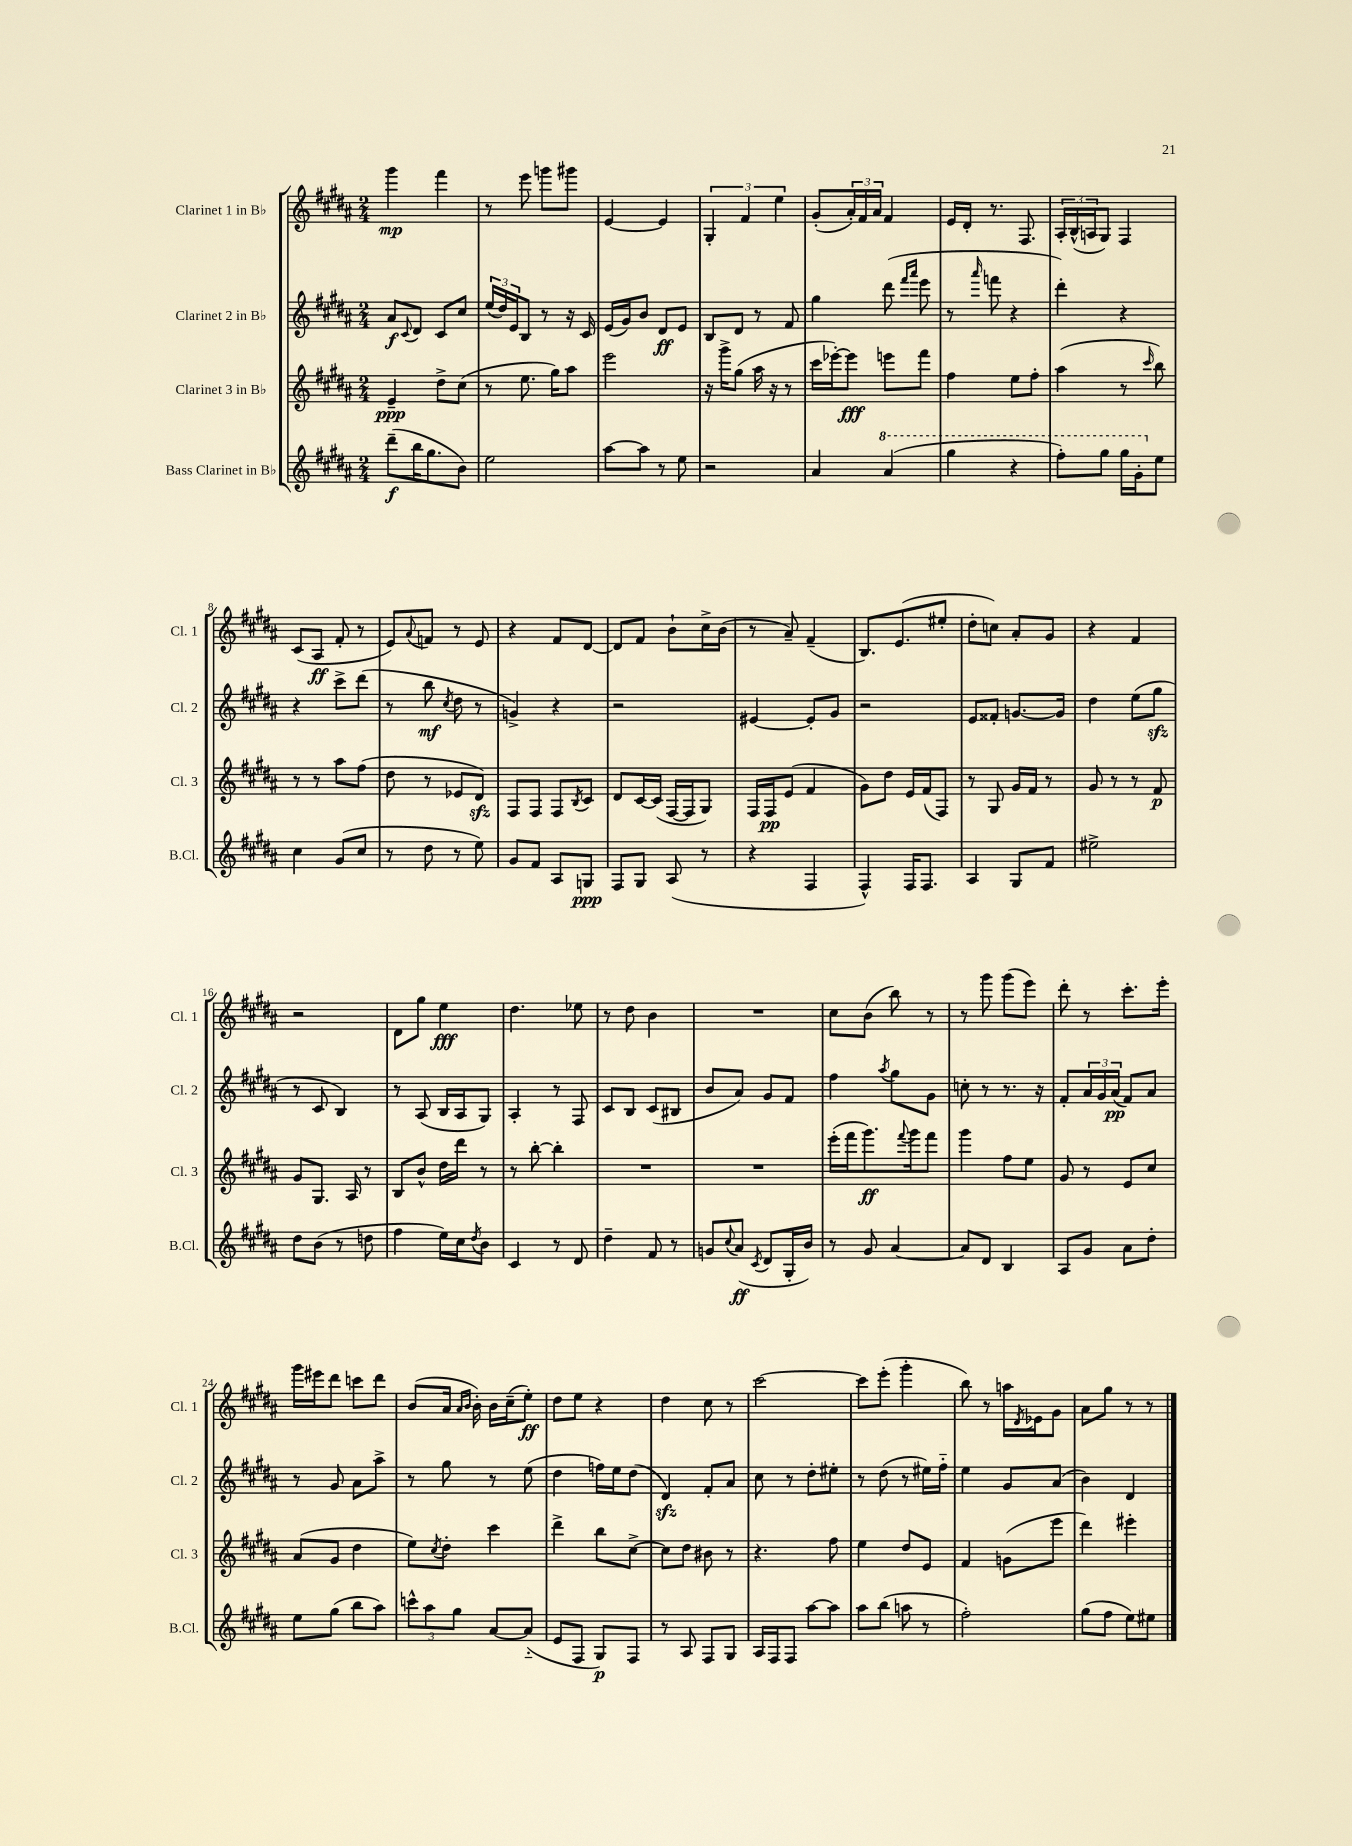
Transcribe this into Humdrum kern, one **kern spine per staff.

**kern	**dynam	**kern	**dynam	**kern	**dynam	**kern	**dynam
*part4	*part4	*part3	*part3	*part2	*part2	*part1	*part1
*staff4	*staff4	*staff3	*staff3	*staff2	*staff2	*staff1	*staff1
*I"Bass Clarinet in B♭	*	*I"Clarinet 3 in B♭	*	*I"Clarinet 2 in B♭	*	*I"Clarinet 1 in B♭	*
*I'B.Cl.	*	*I'Cl. 3	*	*I'Cl. 2	*	*I'Cl. 1	*
*clefG2	*	*clefG2	*	*clefG2	*	*clefG2	*
*k[f#c#g#d#a#]	*	*k[f#c#g#d#a#]	*	*k[f#c#g#d#a#]	*	*k[f#c#g#d#a#]	*
*M2/4	*	*M2/4	*	*M2/4	*	*M2/4	*
=1	=1	=1	=1	=1	=1	=1	=1
(8ddd#~\L	f	4e~/	ppp	8a#/L	f	4ggg#\	mp
.	.	.	.	8qqc#/	.	.	.
16bb\K	.	.	.	8d#/J	.	.	.
8.gg#\	.	.	.	.	.	.	.
.	.	8dd#^\L	.	8c#/L	.	4fff#\	.
8b\J)	.	(8cc#\J	.	8cc#/J	.	.	.
=2	=2	=2	=2	=2	=2	=2	=2
2ee\	.	8r	.	(24ee/LL	.	8r	.
.	.	.	.	24dd#/)	.	.	.
.	.	.	.	24e/J	.	.	.
.	.	8.ee\	.	8B/J	.	8eee\	.
.	.	.	.	8r	.	8gggn\L	.
.	.	16gg#\KL)	.	.	.	.	.
.	.	8aa#\J	.	16r	.	8ggg#X\J	.
.	.	.	.	16c#/	.	.	.
=3	=3	=3	=3	=3	=3	=3	=3
[8aa#\L	.	2eee\	.	(16e/LL	.	[4e/	.
.	.	.	.	16g#/J)	.	.	.
8aa#\J]	.	.	.	8b/J	.	.	.
8r	.	.	.	8d#/L	ff	4e/]	.
8ee\	.	.	.	8e/J	.	.	.
=4	=4	=4	=4	=4	=4	=4	=4
2r	.	16r	.	8B/L	.	6G#'/	.
.	.	16ggg#^\KL	.	.	.	.	.
.	.	(8gg#\J	.	8d#/J	.	.	.
.	.	.	.	.	.	6f#/	.
.	.	16aa#\	.	8r	.	.	.
.	.	16r	.	.	.	.	.
.	.	.	.	.	.	6ee\	.
.	.	8r	.	8f#/	.	.	.
=5	=5	=5	=5	=5	=5	=5	=5
4a#/	.	16ccc#\LL	.	4gg#\	.	(8g#'/L	.
.	.	[16eee-X'\J)	.	.	.	.	.
.	.	8eee-\J]	fff	.	.	24a#'/L)	.
.	.	.	.	.	.	24f#/	.
.	.	.	.	.	.	24a#/JJ	.
*8va	*	*	*	*	*	*	*
(4aa#/	.	8eeen\L	.	(8ddd#\	.	4f#/	.
.	.	.	.	16qqfff#/LL	.	.	.
.	.	.	.	16qqaaa#/JJ	.	.	.
.	.	8fff#\J	.	8eee\	.	.	.
=6	=6	=6	=6	=6	=6	=6	=6
4ggg#\	.	4ff#\	.	8r	.	16e/LL	.
.	.	.	.	.	.	16d#'/JJ	.
.	.	.	.	16qqaaa#/	.	.	.
.	.	.	.	8fffn\	.	8.r	.
4r	.	8ee\L	.	4r	.	.	.
.	.	.	.	.	.	8.F#/	.
.	.	8ff#'\J	.	.	.	.	.
=7	=7	=7	=7	=7	=7	=7	=7
8fff#'\L)	.	(4aa#\	.	4ddd#'\)	.	24A#'/LL	.
.	.	.	.	.	.	(24B^^/	.
.	.	.	.	.	.	24An/J	.
8ggg#\J	.	.	.	.	.	8G#/J)	.
16ggg#\LL	.	8r	.	4r	.	4F#/	.
16gg#'\J	.	.	.	.	.	.	.
.	.	16qqccc#/	.	.	.	.	.
*X8va	*	*	*	*	*	*	*
8ee\J	.	8bb\)	.	.	.	.	.
!!LO:LB:g=z
=8	=8	=8	=8	=8	=8	=8	=8
4cc#\	.	8r	.	4r	.	(8c#/L	.
.	.	8r	.	.	.	8A#/J	ff
(8g#/L	.	8aa#\L	.	8ccc#^\L	.	8f#'/	.
8cc#/J	.	(8ff#\J	.	(8ddd#\J	.	8r	.
=9	=9	=9	=9	=9	=9	=9	=9
8r	.	8dd#\	.	8r	.	8e/L)	.
.	.	.	.	.	.	8qqa#/	.
8dd#\	.	8r	.	8bb\	mf	8fn/J	.
.	.	.	.	8qcc#/	.	.	.
8r	.	8e-X/L	.	8dd#\	.	8r	.
8ee\)	.	8d#zz/J)	.	8r	.	8e/	.
=10	=10	=10	=10	=10	=10	=10	=10
8g#/L	.	8F#/L	.	4gn^/)	.	4r	.
8f#/J	.	8F#/J	.	.	.	.	.
8A#/L	.	8F#/L	.	4r	.	8f#/L	.
.	.	8qB/	.	.	.	.	.
8Gn/J	ppp	8c#/J	.	.	.	[8d#/J	.
=11	=11	=11	=11	=11	=11	=11	=11
8F#/L	.	8d#/L	.	2r	.	8d#/L]	.
8G#/J	.	[16c#/L	.	.	.	8f#/J	.
.	.	(16c#/JJ]	.	.	.	.	.
(8A#/	.	[16F#/LL	.	.	.	8b`\L	.
.	.	16F#/J]	.	.	.	.	.
8r	.	8G#/J)	.	.	.	16cc#^\L	.
.	.	.	.	.	.	(16b\JJ	.
=12	=12	=12	=12	=12	=12	=12	=12
4r	.	16F#/LL	.	[4e#X/	.	8r	.
.	.	16F#/J	pp	.	.	.	.
.	.	(8e/J	.	.	.	8a#~/)	.
4F#/	.	4f#/	.	8e#'/L]	.	(4f#~/	.
.	.	.	.	8g#/J	.	.	.
=13	=13	=13	=13	=13	=13	=13	=13
4F#^^/)	.	8g#\L)	.	2r	.	8.B/L)	.
.	.	8dd#\J	.	.	.	.	.
.	.	.	.	.	.	(8.e/	.
16F#/KL	.	16e/LL	.	.	.	.	.
8.F#/J	.	(16f#/J	.	.	.	.	.
.	.	8F#/J)	.	.	.	8ee#X'/J	.
=14	=14	=14	=14	=14	=14	=14	=14
4A#/	.	8r	.	8e/L	.	8dd#'\L	.
.	.	8G#/	.	8f##X'/J	.	8ccn\J)	.
8G#/L	.	16g#/LL	.	[8.gn/L	.	8a#'/L	.
.	.	16f#/JJ	.	.	.	.	.
8f#/J	.	8r	.	.	.	8g#/J	.
.	.	.	.	16g/Jk]	.	.	.
=15	=15	=15	=15	=15	=15	=15	=15
2ee#X^\	.	8g#/	.	4dd#\	.	4r	.
.	.	8r	.	.	.	.	.
.	.	8r	.	(8ee\L	.	4f#/	.
.	.	8f#/	p	8gg#zz\J	.	.	.
!!LO:LB:g=z
=16	=16	=16	=16	=16	=16	=16	=16
8dd#\L	.	8g#/L	.	8r	.	2r	.
(8b\J	.	8.G#/J	.	8c#/	.	.	.
8r	.	.	.	4B/)	.	.	.
.	.	16A#/	.	.	.	.	.
8ddn\	.	8r	.	.	.	.	.
=17	=17	=17	=17	=17	=17	=17	=17
4ff#\	.	8B/L	.	8r	.	8d#\L	.
.	.	8b^^/J	.	(8A#/	.	8gg#\J	.
16ee\LL)	.	16dd#\LL	.	16B/LL	.	4ee\	fff
16cc#\J	.	16ddd#\JJ	.	16A#/J	.	.	.
8qdd#/	.	.	.	.	.	.	.
8b\J	.	8r	.	8G#/J)	.	.	.
=18	=18	=18	=18	=18	=18	=18	=18
4c#/	.	8r	.	4A#'/	.	4.dd#\	.
.	.	[8bb'\	.	.	.	.	.
8r	.	4bb'\]	.	8r	.	.	.
8d#/	.	.	.	8F#/	.	8ee-X\	.
=19	=19	=19	=19	=19	=19	=19	=19
4dd#~\	.	2r	.	8c#/L	.	8r	.
.	.	.	.	8B/J	.	8dd#\	.
8f#/	.	.	.	(8c#/L	.	4b\	.
8r	.	.	.	8B#X/J	.	.	.
=20	=20	=20	=20	=20	=20	=20	=20
8gn/L	.	2r	.	8b/L	.	2r	.
8qqcc#/	.	.	.	.	.	.	.
(8a#/J	ff	.	.	8a#/J)	.	.	.
8qc#/	.	.	.	.	.	.	.
8d#/L	.	.	.	8g#/L	.	.	.
16G#'/L	.	.	.	8f#/J	.	.	.
16b/JJ)	.	.	.	.	.	.	.
=21	=21	=21	=21	=21	=21	=21	=21
8r	.	(16eee'\LL	.	4ff#\	.	8cc#\L	.
.	.	16fff#\J	.	.	.	.	.
8g#/	.	8.ggg#\)	ff	.	.	(8b\J	.
.	.	.	.	8qaa#/	.	.	.
[4a#/	.	.	.	8gg#\L	.	8bb\)	.
.	.	8qqfff#/	.	.	.	.	.
.	.	16ggg#\k	.	.	.	.	.
.	.	8fff#\J	.	8g#\J	.	8r	.
=22	=22	=22	=22	=22	=22	=22	=22
8a#/L]	.	4ggg#\	.	8ccn'\	.	8r	.
8d#/J	.	.	.	8r	.	8ggg#\	.
4B/	.	8ff#\L	.	8.r	.	(8ggg#\L	.
.	.	8ee\J	.	.	.	8eee\J)	.
.	.	.	.	16r	.	.	.
=23	=23	=23	=23	=23	=23	=23	=23
8A#/L	.	8g#/	.	8f#'/L	.	8ddd#'\	.
8g#/J	.	8r	.	24a#/L	.	8r	.
.	.	.	.	24g#/	.	.	.
.	.	.	.	(24a#/JJ	pp	.	.
8a#\L	.	8e/L	.	8f#/L)	.	8.ccc#'\L	.
8dd#'\J	.	8cc#/J	.	8a#/J	.	.	.
.	.	.	.	.	.	16eee'\Jk	.
!!LO:LB:g=z
=24	=24	=24	=24	=24	=24	=24	=24
8ee\L	.	(8a#/L	.	8r	.	16ggg#\LL	.
.	.	.	.	.	.	16eee#X\J	.
(8gg#\J	.	8g#/J	.	8g#/	.	8ddd#\J	.
8bb\L	.	4dd#\	.	8a#\L	.	8cccn\L	.
8aa#\J)	.	.	.	8aa#^\J	.	8ddd#\J	.
=25	=25	=25	=25	=25	=25	=25	=25
12cccn^^\L	.	8ee\L)	.	8r	.	(8b/L	.
12aa#\	.	.	.	.	.	.	.
.	.	8qcc#/	.	.	.	.	.
.	.	8dd#'\J	.	8gg#\	.	16a#/Jk	.
12gg#\J	.	.	.	.	.	.	.
.	.	.	.	.	.	16qqa#/LL	.
.	.	.	.	.	.	16qqb/JJ	.
.	.	.	.	.	.	16b'\)	.
[8a#/L	.	4ccc#\	.	8r	.	16b\LL	.
.	.	.	.	.	.	(16cc#~\J	.
(8a#/J]	.	.	.	(8ee\	.	8ee'\J)	ff
=26	=26	=26	=26	=26	=26	=26	=26
8e/L	.	4ddd#^\	.	4dd#\	.	8dd#\L	.
8F#/J	.	.	.	.	.	8ee\J	.
8G#/L)	p	8bb\L	.	16ffn\LL)	.	4r	.
.	.	.	.	16ee\J	.	.	.
8F#/J	.	[8cc#^\J	.	(8dd#\J	.	.	.
=27	=27	=27	=27	=27	=27	=27	=27
8r	.	8cc#\L]	.	4d#zz/)	.	4dd#\	.
8A#/	.	8dd#\J	.	.	.	.	.
8F#/L	.	8b#X\	.	8f#'/L	.	8cc#\	.
8G#/J	.	8r	.	8a#/J	.	8r	.
=28	=28	=28	=28	=28	=28	=28	=28
16A#/LL	.	4.r	.	8cc#\	.	[2ccc#\	.
16F#/J	.	.	.	.	.	.	.
8F#/J	.	.	.	8r	.	.	.
[8aa#\L	.	.	.	8dd#'\L	.	.	.
8aa#\J]	.	8ff#\	.	8ee#X'\J	.	.	.
=29	=29	=29	=29	=29	=29	=29	=29
8aa#\L	.	4ee\	.	8r	.	8ccc#\L]	.
(8bb\J	.	.	.	(8dd#\	.	(8eee'\J	.
8aan\	.	8dd#/L	.	8r	.	4ggg#'\	.
8r	.	8e/J	.	16ee#X\LL)	.	.	.
.	.	.	.	16ff#\JJ	.	.	.
=30	=30	=30	=30	=30	=30	=30	=30
2ff#'\)	.	4f#/	.	4ee\	.	8bb\)	.
.	.	.	.	.	.	8r	.
.	.	(8gn\L	.	8g#/L	.	16aan\LL	.
.	.	.	.	.	.	8qd#/	.
.	.	.	.	.	.	16e-X\J	.
.	.	8eee\J	.	(8a#/J	.	8g#\J	.
=31	=31	=31	=31	=31	=31	=31	=31
(8gg#\L	.	4ddd#\)	.	4b\)	.	8a#\L	.
8ff#\J	.	.	.	.	.	8gg#\J	.
8ee\L)	.	4eee#X'\	.	4d#/	.	8r	.
8ee#X\J	.	.	.	.	.	8r	.
==	==	==	==	==	==	==	==
*-	*-	*-	*-	*-	*-	*-	*-
